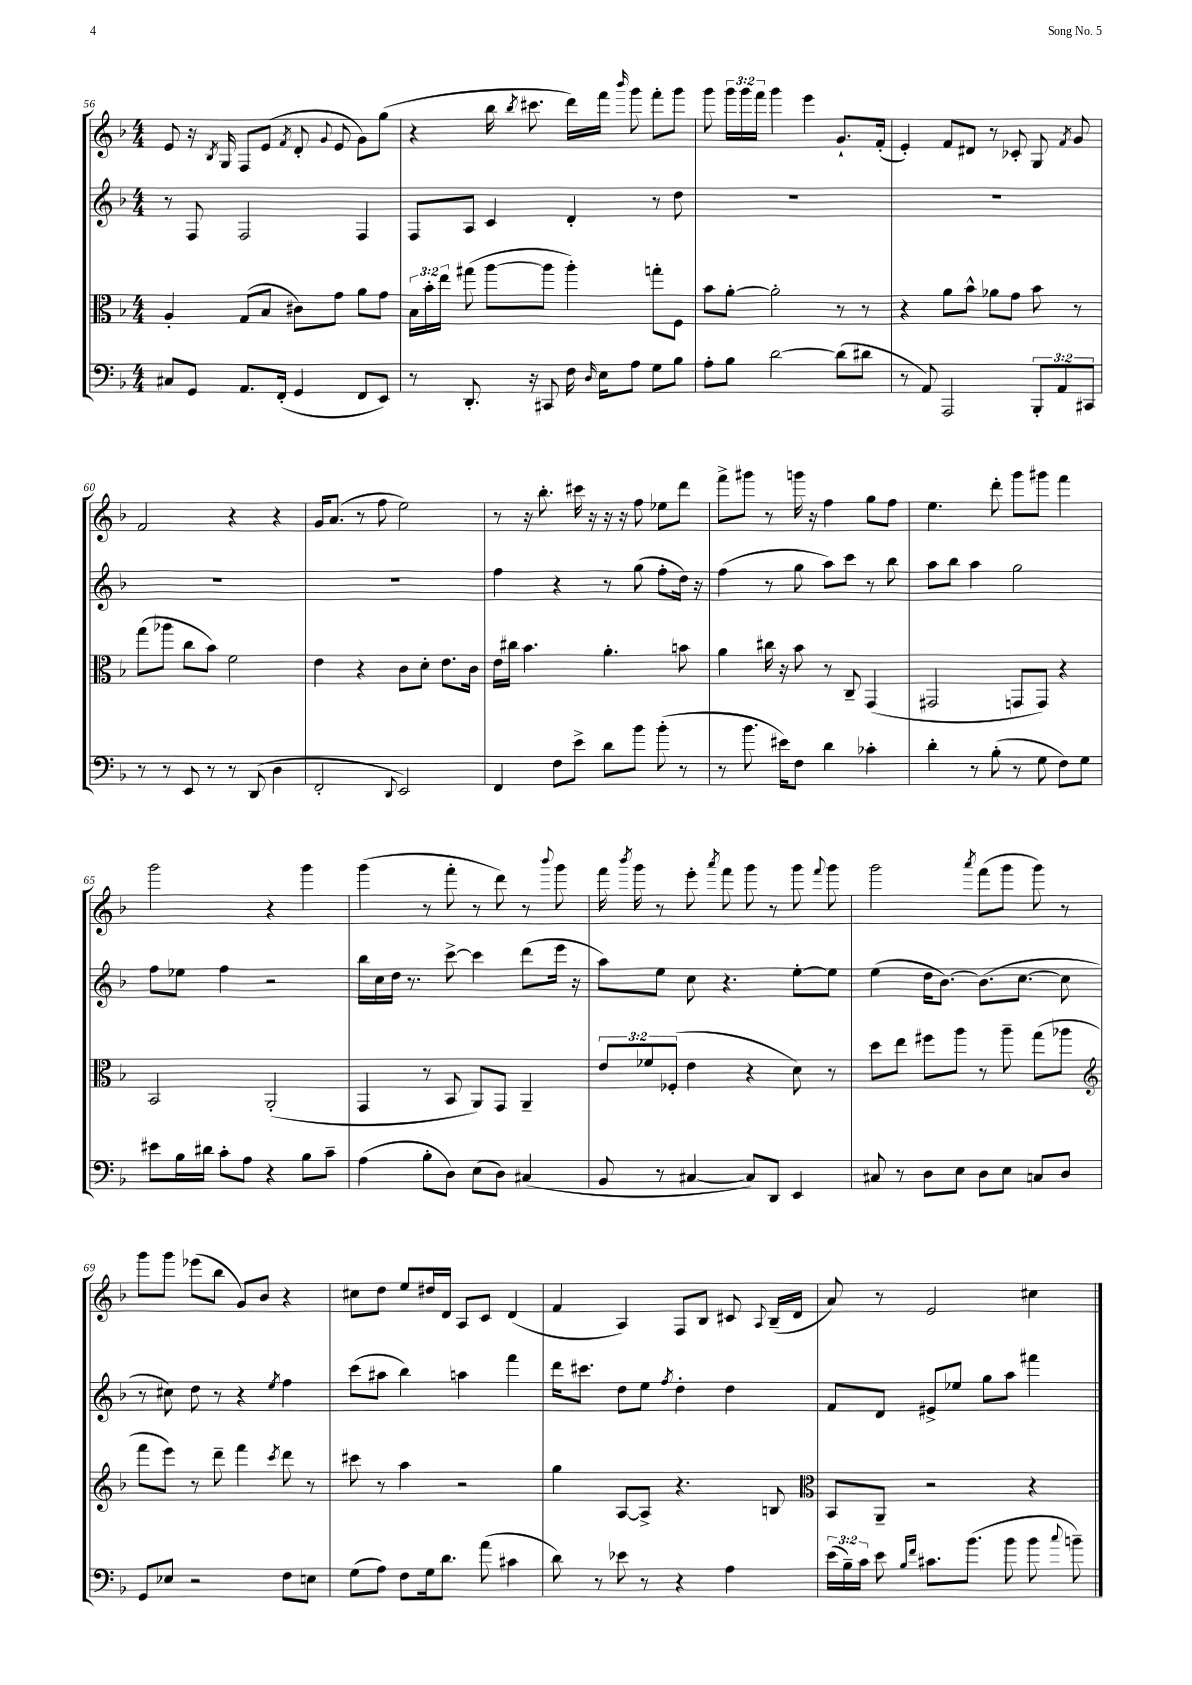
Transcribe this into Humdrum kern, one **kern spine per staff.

**kern	**kern	**kern	**kern
*staff4	*staff3	*staff2	*staff1
*clefF4	*clefC3	*clefG2	*clefG2
*k[b-]	*k[b-]	*k[b-]	*k[b-]
*M4/4	*M4/4	*M4/4	*M4/4
8C#	4A'	8r	8e
8GG	.	8F	16r
.	.	.	8qB-
.	.	.	16G
8.AA	(8G	2F	8F
.	8B-	.	(8e
(16FF'	.	.	.
.	.	.	8qf
4GG	8c#)	.	8d'
.	.	.	8qqg
.	8g	.	8e
8FF	8a	4F	8g)
8EE)	8g	.	(8gg
=	=	=	=
8r	24B-	8F	4r
.	24b-'	.	.
.	24ee	.	.
8.DD'	(8gg#	8A	.
.	[8aa	4c	16bb-
.	.	.	8qbb-
16r	.	.	8.ccc#
8CC#	8aa]	.	.
16F	4aa')	4d'	16ddd)
16qqD	.	.	.
16E	.	.	16fff
.	.	.	16qqbbb-
8A	.	.	8ggg
8G	8gg'	8r	8fff'
8B-	8F	8dd	8ggg
=	=	=	=
8A'	8b-	1r	8ggg
8B-	[8a'	.	24ggg
.	.	.	24ggg
.	.	.	24fff
[2d	2a']	.	4ggg
.	.	.	4eee
(8d]	8r	.	8.g`
8d#	8r	.	.
.	.	.	(16f'
=	=	=	=
8r	4r	1r	4e')
8AA)	.	.	.
2AAA	8a	.	8f
.	8b-^^	.	8d#
.	8a-	.	8r
.	8g	.	8c-'
12BBB-'	8b-	.	8G
12AA	.	.	.
.	.	.	8qf
.	8r	.	8g
12CC#	.	.	.
=	=	=	=
8r	(8gg	1r	2f
8r	8aa-	.	.
8EE	8cc	.	.
8r	8b-)	.	.
8r	2f	.	4r
(8DD	.	.	.
4D	.	.	4r
=	=	=	=
2FF'	4e	1r	16g
.	.	.	(8.a
.	4r	.	8r
.	.	.	8ff
8qqDD	.	.	.
2EE)	8c	.	2ee)
.	8d'	.	.
.	8.e	.	.
.	16c	.	.
=	=	=	=
4FF	16e	4ff	8r
.	16cc#	.	.
.	4.b-	.	16r
.	.	.	8.bb-'
8F	.	4r	.
8e^	.	.	16ccc#
.	.	.	16r
8d	4.a'	8r	16r
.	.	.	16r
8b-	.	(8gg	8ff
(8b-'	.	8ff'	8ee-
8r	8b	16dd)	8ddd
.	.	16r	.
=	=	=	=
8r	4a	(4ff	8fff^
8.b-	.	.	8ggg#
.	16cc#	8r	8r
16e#)	16r	.	.
8F	8b-	8gg	16ggg
.	.	.	16r
4d	8r	8aa)	4ff
.	8C~	8ccc	.
4c-'	(4GG	8r	8gg
.	.	8bb-	8ff
=	=	=	=
4d'	2GG#	8aa	4.ee
.	.	8bb-	.
8r	.	4aa	.
(8B-'	.	.	8ddd'
8r	8GG	2gg	8ggg
8G	8GG)	.	8ggg#
8F)	4r	.	4fff
8G	.	.	.
=	=	=	=
8e#	2BB-	8ff	2ggg
16B-	.	8ee-	.
16d#	.	.	.
8c'	.	4ff	.
8A	.	.	.
4r	(2AA'	2r	4r
8B-	.	.	4ggg
8c~	.	.	.
=	=	=	=
(4A	4GG	16bb-	(4ggg
.	.	16cc	.
.	.	16dd	.
.	.	8.r	.
8B-'	8r	.	8r
8D)	8BB-	[8ccc^	8fff'
(8E	8AA)	4ccc]	8r
8D)	8GG	.	8ddd)
(4C#	4AA~	(8ddd	8r
.	.	.	8qqbbb-
.	.	16eee	8ggg
.	.	16r	.
=	=	=	=
8BB-	12e	8aa)	16fff
.	.	.	8qbbb-
.	.	.	16ggg
.	12f-	.	.
8r	.	8ee	8r
.	(12F-'	.	.
[4C#	4e	8cc	8eee'
.	.	.	8qaaa
.	.	4.r	8fff
8C#])	4r	.	8ggg
8DD	.	.	8r
4EE	8d)	[8ee'	8ggg
.	.	.	8qqfff
.	8r	8ee]	8ggg
=	=	=	=
8C#	8dd	(4ee	2ggg
8r	8ee	.	.
8D	8ff#	16dd	.
.	.	[8.b-)	.
8E	8aa	.	.
.	.	.	8qaaa
8D	8r	(8.b-]	(8fff
8E	8aa~	.	8ggg
.	.	[8.cc	.
8C	(8gg	.	8ggg)
8D	8aa-	8cc]	8r
=	=	=	=
*	*clefG2	*	*
8GG	8fff	8r	8ggg
8E-	8eee)	8cc#)	8ggg
2r	8r	8dd	(8eee-
.	8ddd~	8r	8bb-
.	4fff	4r	8g)
.	.	.	8b-
.	8qccc	8qee	.
8F	8ddd	4ff	4r
8E	8r	.	.
=	=	=	=
(8G	8ccc#	(8ccc	8cc#
8A)	8r	8aa#	8dd
8F	4aa	4bb-)	8ee
16G	.	.	16dd#
8.d	.	.	16d
.	2r	4aa	8A
(8a	.	.	8c
4c#	.	4fff	(4d
=	=	=	=
8d)	4gg	16ddd	4f
.	.	8.ccc#	.
8r	.	.	.
8e-	[8A	8dd	4A)
8r	8A^]	8ee	.
.	.	8qff	.
4r	4.r	4dd'	8F
.	.	.	8B-
4A	.	4dd	8c#
.	.	.	8qqA
.	8B	.	(16B-~
.	.	.	16d
=	=	=	=
*	*clefC3	*	*
(24e	8BB-	8f	8a)
24B-~)	.	.	.
24c	.	.	.
8e	8AA~	8d	8r
16qqB-	.	.	.
16qqf	.	.	.
8.c#	2r	8e#^	2e
.	.	8ee-	.
(8.b-	.	.	.
.	.	8gg	.
8b-	.	8aa	.
8b-	4r	4fff#	4cc#
8qqcc	.	.	.
8b~)	.	.	.
==	==	==	==
*-	*-	*-	*-
